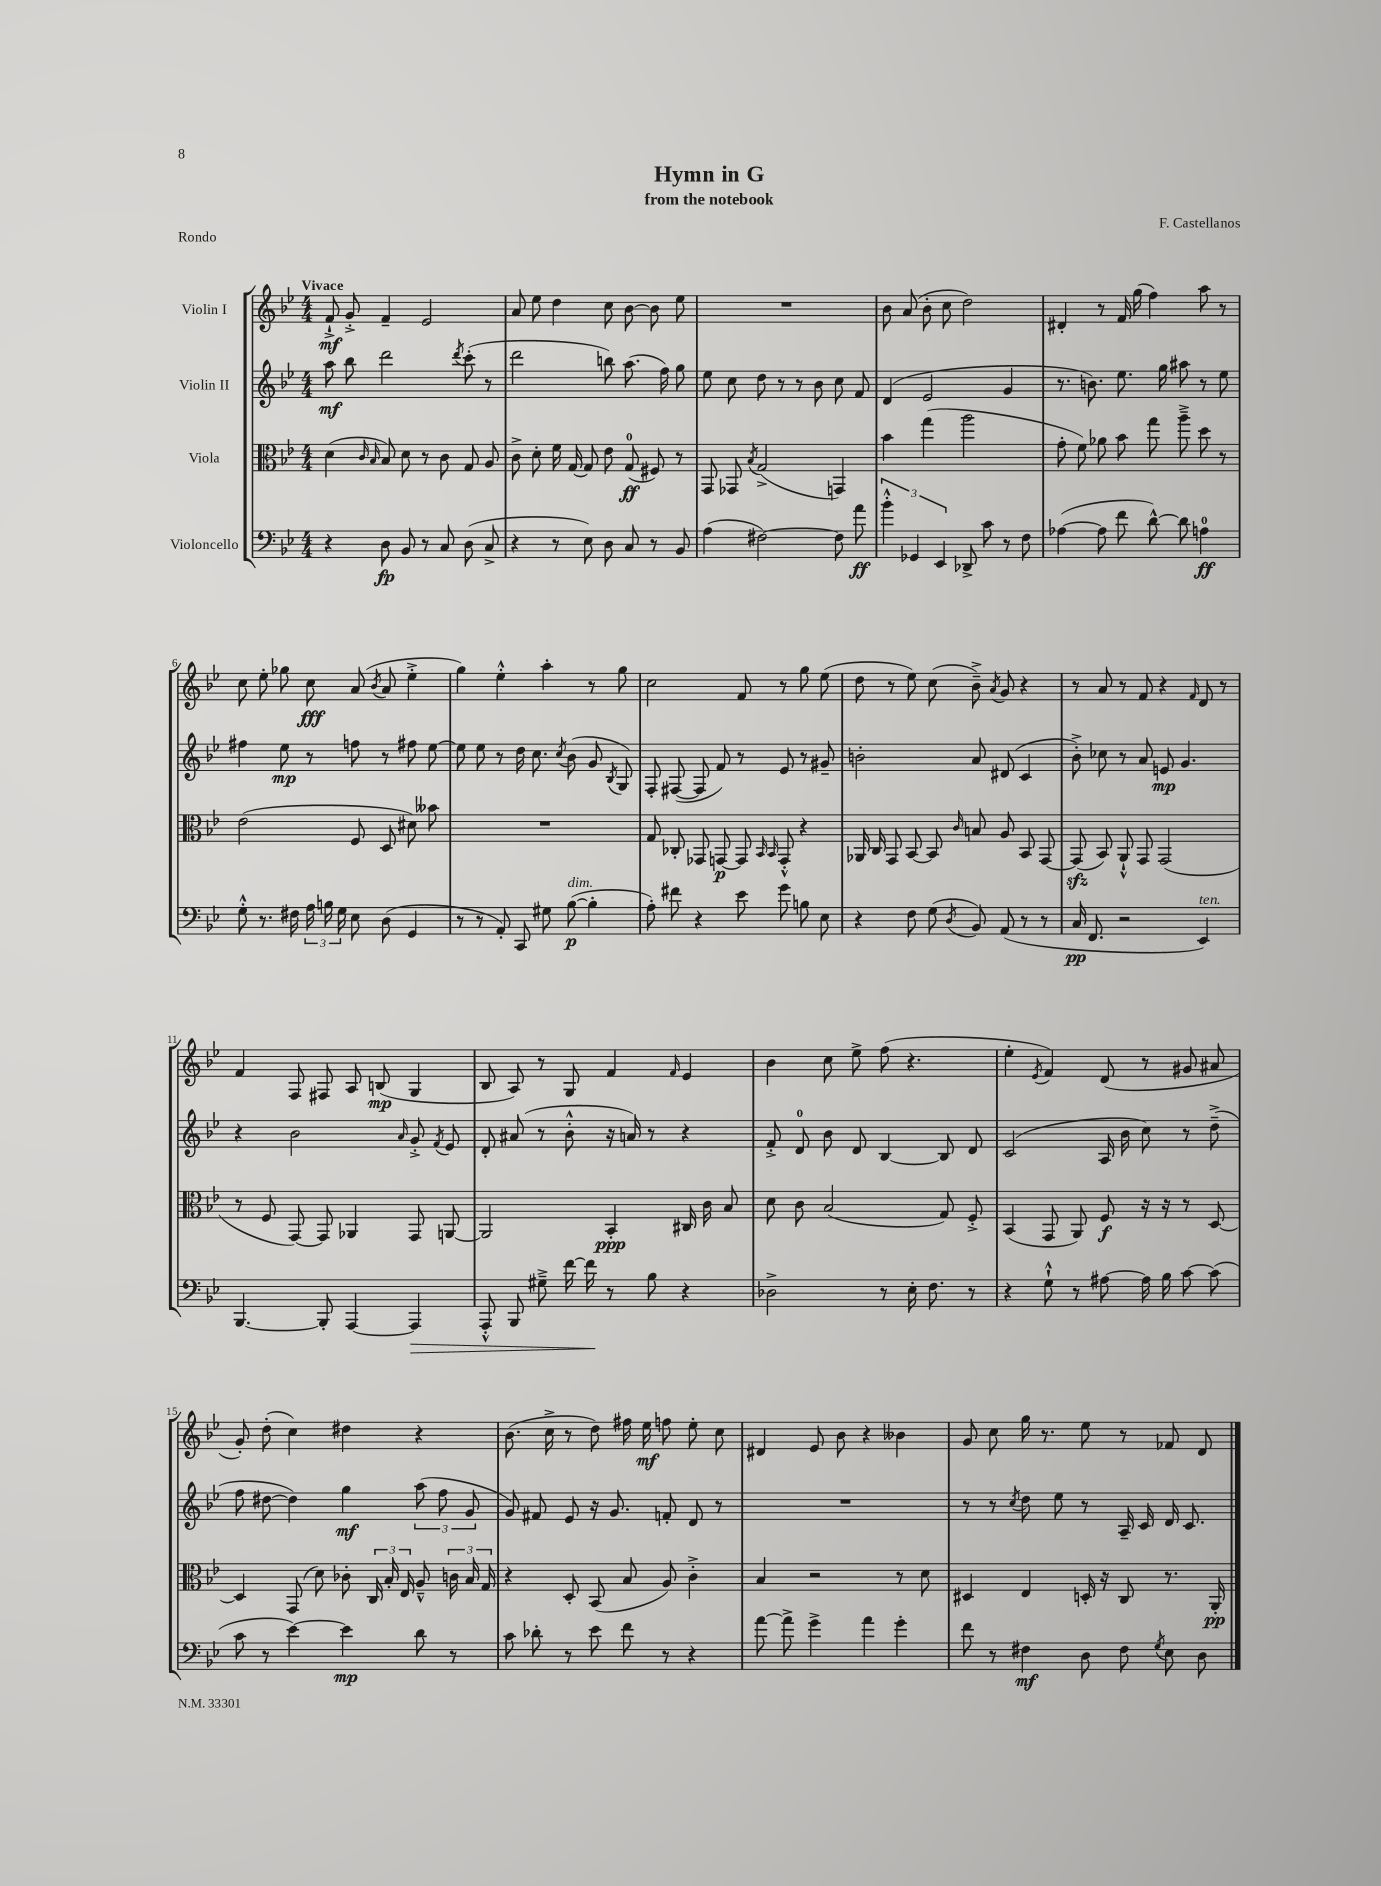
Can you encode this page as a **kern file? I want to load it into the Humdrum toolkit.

**kern	**kern	**kern	**kern
*staff4	*staff3	*staff2	*staff1
*clefF4	*clefC3	*clefG2	*clefG2
*k[b-e-]	*k[b-e-]	*k[b-e-]	*k[b-e-]
*M4/4	*M4/4	*M4/4	*M4/4
4r	(4d	8aa	8f`^
.	.	8bb-	8g'^
.	16qqc	.	.
.	16qqB-	.	.
8D	8B-)	2ddd	4f~
8BB-	8d	.	.
8r	8r	.	2e-
8C	8c	.	.
.	.	8qddd	.
(8D	8G	(8ccc'	.
8C^	8A	8r	.
=	=	=	=
4r	8c^	2ddd	8a
.	8d'	.	8ee-
8r	16f	.	4dd
.	[16G	.	.
8E-)	8G]	.	.
8D	8e-	8bb)	8cc
8C	(8G	(8.aa	[8b-
8r	8F#)	.	8b-]
.	.	16ff)	.
8BB-	8r	8gg	8ee-
=	=	=	=
(4A	8GG	8ee-	1r
.	8GG-	8cc	.
.	8qB-	.	.
[2F#)	(2G^	8dd	.
.	.	8r	.
.	.	8r	.
.	.	8b-	.
8F#]	4GG)	8cc	.
8a	.	8f	.
=	=	=	=
6b-'^^	4b-	(4d	8b-
.	.	.	(8a
6GG-	.	.	.
.	(4gg	2e-	8b-'
6EE-	.	.	.
.	.	.	8cc
8DD-^	2aa	.	2dd)
8c	.	.	.
8r	.	4g	.
8F	.	.	.
=	=	=	=
([4A-	8g'	8.r	4d#'
.	8f)	.	.
.	.	8.b)	.
8A-]	8a-	.	8r
8f	8b-	8.ee-	16f
.	.	.	(16gg
[8d^^)	8gg	.	4ff)
.	.	16gg	.
8d]	8aa~^	8aa#	.
4A	8dd	8r	8aa
.	8r	8ee-	8r
=	=	=	=
8G'^^	(2e-	4ff#	8cc
8.r	.	.	8ee-'
.	.	8ee-	8gg-
16F#	.	.	.
24A	.	8r	8cc
24B	.	.	.
24G	.	.	.
8E-	8F	8ff	(8a
.	.	.	8qb-
(8D	8D	8r	8a
4GG	8d#)	8ff#	4ee-'^
.	8b--	[8ee-	.
=	=	=	=
8r	1r	8ee-]	4gg)
8r	.	8ee-	.
8AA')	.	8r	4ee-'^^
8CC	.	16dd	.
.	.	8.cc	.
8G#	.	.	4aa'
.	.	8qcc	.
([8B-	.	(8b-	.
4B-']	.	8g	8r
.	.	8qB-	.
.	.	8G)	8gg
=	=	=	=
8A')	8G	8F'	2cc
8f#	8C-'	([8F#	.
4r	8GG-	8F#]	.
.	[8GG	8f)	.
8e-	8GG]	8r	8f
.	16qqBB-	.	.
.	16qqBB-	.	.
8g	8GG'^^	8e-	8r
8B	4r	8r	8gg
8E-	.	8g#~	(8ee-
=	=	=	=
4r	16AA-	2b'	8dd
.	16C	.	.
.	8GG	.	8r
8F	[8BB-	.	8ee-)
(8G	8BB-]	.	(8cc
8qD	16qqc	.	.
8BB-)	8B	8a	8b-~^)
.	.	.	8qa
(8AA	8A	(8d#	8g
8r	8BB-	4c	4r
8r	[8GG	.	.
=	=	=	=
16C	(8GG]	8b-'^)	8r
8.FF	.	.	.
.	8BB-)	8cc-	8a
2r	8AA`^^	8r	8r
.	8GG	8a	8f
.	(2GG	8e	4r
.	.	4.g	.
.	.	.	16qqf
4EE-)	.	.	8d
.	.	.	8r
=	=	=	=
[4.BBB-	8r	4r	4f
.	8F	.	.
.	[8GG)	2b-	8F
8BBB-']	8GG]	.	8F#
[4AAA	4AA-	.	8A
.	.	.	(8B
.	.	16qqa	.
4AAA]	8GG	8g'^	4G
.	.	8qf	.
.	[8AA	8e-	.
=	=	=	=
8AAA'^^	2AA]	8d'	8B-
8BBB-	.	(8a#	8A)
8G#~^	.	8r	8r
[16f	.	8b-'^^	8G
16f]	.	.	.
8r	4BB-'	16r	4f
.	.	16a)	.
8B-	.	8r	.
.	.	.	16qqf
4r	16C#	4r	4e-
.	16c	.	.
.	8B-	.	.
=	=	=	=
2D-^	8d	8f'^	4b-
.	8c	8d	.
.	(2B-	8b-	8cc
.	.	8d	8ee-^
8r	.	[4B-	(8ff
16E-'	.	.	4.r
8.F	.	.	.
.	8G)	8B-]	.
8r	8F'^	8d	.
=	=	=	=
4r	(4BB-	(2c	4ee-'
.	.	.	8qe-
8G`^^	8GG	.	4f)
8r	8AA)	.	.
[8A#	8F	16A	(8d
.	.	16b-	.
16A#]	16r	8cc)	8r
16B-	16r	.	.
[8c	8r	8r	8g#
(8c]	[8D	(8dd~^	8a#
=	=	=	=
8c	4D]	8ff	8g')
8r	.	[8dd#	(8dd'
[4e-)	(8GG	4dd#])	4cc)
.	8d)	.	.
4e-]	8c-'	4gg	4dd#
.	24C	.	.
.	24B-'	.	.
.	24E-	.	.
8d	8A~^^	(12aa	4r
.	.	12ff	.
8r	24c	.	.
.	24B-	12g	.
.	24G	.	.
=	=	=	=
8c	4r	8g)	(8.b-
8d-'	.	8f#	.
.	.	.	16cc^
8r	8D'	8e-	8r
8e-	(8BB-	16r	8dd)
.	.	8.g	.
8f	8B-	.	16ff#
.	.	.	16ee-
8r	8A)	8f'	8ff
4r	4c'^	8d	8ee-'
.	.	8r	8cc
=	=	=	=
[8a	4B-	1r	4d#
8a^]	.	.	.
4g^	2r	.	8e-
.	.	.	8b-
4a	.	.	4r
4g'	8r	.	4b--
.	8d	.	.
=	=	=	=
8f	4D#	8r	8g
8r	.	8r	8cc
.	.	8qcc	.
4F#	4E-	8dd	16gg
.	.	.	8.r
.	.	8ee-	.
8D	16D'	8r	8ee-
.	16r	.	.
8F#	8C	16A~	8r
.	.	16c	.
8qG	.	.	.
8E-	8.r	16d	8f-
.	.	8.c	.
8D	.	.	8d
.	16AA'	.	.
==	==	==	==
*-	*-	*-	*-
